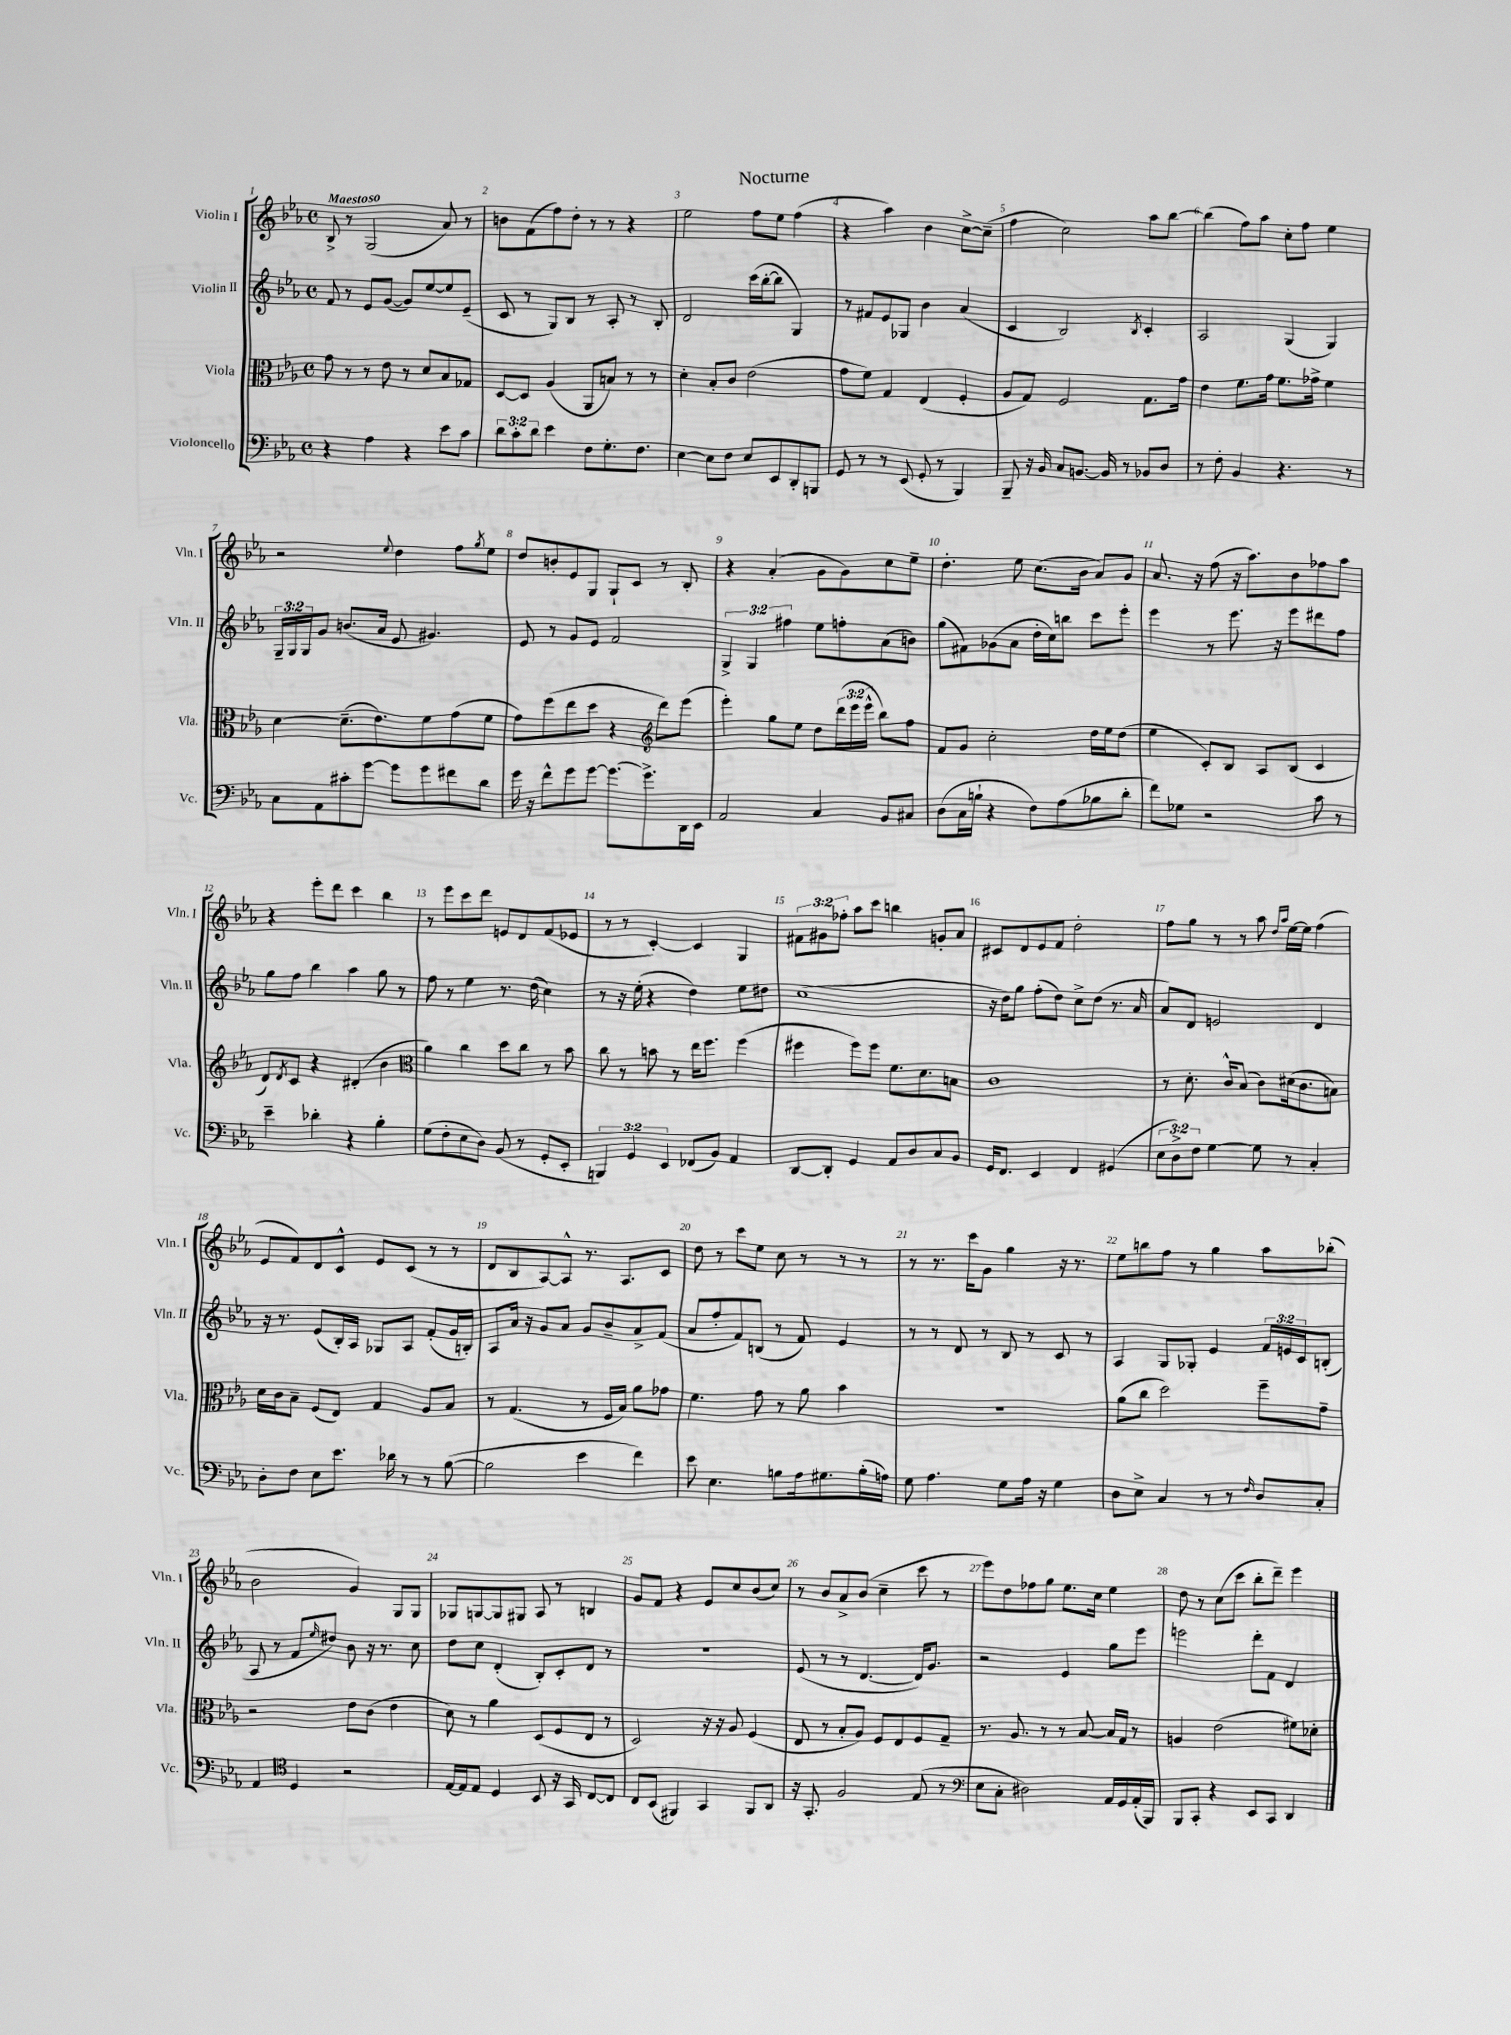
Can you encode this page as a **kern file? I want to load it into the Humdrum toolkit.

**kern	**kern	**kern	**kern
*staff4	*staff3	*staff2	*staff1
*clefF4	*clefC3	*clefG2	*clefG2
*k[b-e-a-]	*k[b-e-a-]	*k[b-e-a-]	*k[b-e-a-]
*M4/4	*M4/4	*M4/4	*M4/4
*met(c)	*met(c)	*met(c)	*met(c)
4r	8g	8f	8B-^
.	8r	8r	8r
4A-	8r	8e-	(2G
.	8e-	([8g	.
4r	8r	8g])	.
.	8d	[8ee-	.
8e-	8B-	8ee-]	8a-)
8c	8G-	(8e-~	8r
=	=	=	=
12d	[8D	8c	8b
12c'	.	.	.
.	8D]	8r	(8f
12d	.	.	.
4e-	(4A-	8G)	8ff)
.	.	8B-	8dd'
8F	8AA-	8r	8r
8.G'	8B)	8A-'	8r
.	8r	8r	4r
8.F	.	.	.
.	8r	8B-'	.
=	=	=	=
[4E-	4d'	2d	2ee-
8E-]	8B-'	.	.
8F	8c	.	.
8E-	(2e-	(16ccc	8ff
.	.	[16bb-'	.
8EE-	.	8bb-]	8ee-
8DD'	.	4G)	(4ff
8BBB	.	.	.
=	=	=	=
8GG	8g	8r	4r
8r	8f)	8f#	.
8r	4G	8e-	4aa-)
(8EE-	.	8G-	.
8GG'	(4E-	4b-	4b-
8r	.	.	.
4BBB-)	4F'	(4a-	[8cc^
.	.	.	(8cc~]
=	=	=	=
8BBB-~	8A-	4c	4ff
16r	8G)	.	.
16BB-	.	.	.
8C	2F	2B-)	2cc)
[8.BB	.	.	.
16BB]	.	.	.
8r	.	.	.
.	.	8qB-	.
8BB-	8.G	4c'	8aa-
8D	.	.	[8bb-
.	16g	.	.
=	=	=	=
8r	4e-	2A-	(4bb-]
8F'	.	.	.
4BB-	8.f	.	8ff)
.	.	.	8aa-
.	16g	.	.
4.r	8.f	(4G	8cc'
.	.	.	8ff
.	16g-^	.	.
.	4f	4G)	4ee-
8r	.	.	.
=	=	=	=
8C	[4d	24G~	2r
.	.	24G	.
.	.	24G	.
8AA-	.	8g	.
8c#'	(8.d~]	(8.b	.
[8g	.	.	.
.	8.e-)	16a-	.
.	.	.	8qqee-
8g]	.	8e-	4dd
8g	8f	4.g#)	.
8f#	(8g	.	8ff
.	.	.	8qgg
8d	8f	.	8ee-
=	=	=	=
16g	8g)	8e-	8dd
16r	.	.	.
8f^^	(8ff	8r	8b'
8g	8ee-	8g	8e-
[8g	8dd	8e-	8G
8.g_	4r	2f	8G`
.	.	.	8c
8.g^]	.	.	.
*	*clefG2	*	*
.	8ddd)	.	8r
16DD	(8eee-	.	8B-'
16EE-	.	.	.
=	=	=	=
2AA-	4eee-')	6G^	4r
.	.	6G	.
.	8gg	.	(4a-'
.	.	6ff#	.
.	8ee-	.	.
4C	8dd	8ee-	8g
.	(24ddd	8ff'	8g)
.	24eee-	.	.
.	24eee-^^	.	.
8BB-	8bb-)	(8a-	8cc
8C#	8ff	8b)	8ee-~
=	=	=	=
(8D	8f	(8gg	4.dd'
16C	8g	8f#)	.
16B`	.	.	.
4r	2cc'	(8g-	.
.	.	8a-	8ee-
8F)	.	16dd'	(8.cc
.	.	16cc)	.
(8A-	.	8bb	.
.	.	.	16b-
8B-	16dd	8ccc	8a-)
.	16ee-	.	.
8d'	(8dd	8eee-'	8g
=	=	=	=
8f)	4ee-	4eee-	8.a-
8G-	.	.	.
.	.	.	16r
2r	8c')	8r	(8ff
.	8B-	8.eee-	16r
.	.	.	8.aa-)
.	8A-	.	.
.	.	16r	.
.	(8B-	8eee-	8b-
8c	4c	8ddd#	8ff-
8r	.	8ff	8aa-
=	=	=	=
4e-~	8d)	8gg	4r
.	8qd	.	.
.	8c	8ff	.
4d-'	4r	4bb-	8eee-'
.	.	.	8ddd
4r	(4d#'	4aa-	4ccc
4B-'	4b-	8gg	4bb-
.	.	8r	.
=	=	=	=
*	*clefC3	*	*
(8G	4a-)	8ff	8r
8F'	.	8r	8eee-
8E-	4cc	4ee-	8ccc
8D)	.	.	8ddd
(8BB-	8dd	8.r	8e
8r	8cc	.	8d
.	.	(16dd	.
8GG'	8r	4cc)	(8f
8EE-'	8b-	.	8e-
=	=	=	=
6BBB)	8cc	8r	8r
.	8r	16r	8r
6GG	.	.	.
.	.	(16ee-'	.
.	8b	4r	[4c')
6EE-	.	.	.
.	8r	.	.
(8FF-	16ee-	4dd)	4c]
.	8.ff	.	.
8BB-)	.	.	.
4AA-	(4ff	8ee-	4G
.	.	8dd#	.
=	=	=	=
[8DD	4ff#	(1cc	12f#
.	.	.	12g#
8DD']	.	.	.
.	.	.	12ff-'
4GG	8ff#)	.	8aa-
.	8ff#	.	8ccc
8AA-	8.f	.	4bb
8D	.	.	.
.	8.d	.	.
8C	.	.	8g'
8BB-	8B	.	8a-
=	=	=	=
16GG	1c	16r	8c#
8.FF	.	16dd)	.
.	.	8gg	8d
4EE-	.	(8ff'	8e-
.	.	8dd)	8f
4FF	.	8cc^	2dd'
.	.	(8dd	.
(4GG#	.	8.r	.
.	.	16a-	.
=	=	=	=
12E-	8r	8a-)	8ff
12D^)	.	.	.
.	8.d'	8d	8gg
12F	.	.	.
[4G	.	2e	8r
.	16c^^	.	.
.	(8B-	.	8r
8G]	8c)	.	8aa-
.	.	.	16qqdd
.	.	.	16qqaa-
8r	(16d#	.	[16ee-
.	8.c	.	16ee-]
4C'	.	4d	(4ff
.	8B)	.	.
=	=	=	=
8D'	16d	16r	8e-
.	16c	8.r	.
8F	8B-~	.	8f)
8E-	(8F	(8e-	8d
8.e-	8E-)	16B-')	8c^^
.	.	16A-	.
.	4G	8G-	8e-
16d-	.	.	.
8r	.	8A-	(8c
8r	8A-	(8f'	8r
([8B-	8B-	16g	8r
.	.	16B')	.
=	=	=	=
2B-]	8r	8A-	8d
.	(4.G	16a-	8B-
.	.	16r	.
.	.	8g	[8A-)
.	.	8a-	8A-^^]
4e-	8r	8g	8.r
.	16F	8b-~	.
.	16B-)	.	8.A-
4f)	8a-	8a-^	.
.	8g-	(8f	8c
=	=	=	=
8e-	4.f	8a-	8dd
4.E-	.	8ff'	8r
.	.	8f)	8ccc
.	8g	(8B	8ee-
8B	8r	8r	8cc
16A-	8a-	8f)	8r
8.G#	.	.	.
.	4b-	4e-	8r
(16B'	.	.	8r
16A)	.	.	.
=	=	=	=
8G	1r	8r	8r
4.A-	.	8r	8.r
.	.	8d	.
.	.	.	16ccc
.	.	8r	8g
8G	.	8B-	4gg
16A-	.	8r	.
16r	.	.	.
4G	.	8c	16r
.	.	.	8.r
.	.	8r	.
=	=	=	=
8D	(8a-	4A-	8ee-
8E-^	8cc	.	8bb
4C	2dd)	8G	8ff
.	.	8G-'	8r
8r	.	4e-	4gg
8r	.	.	.
16qqF	.	.	.
8D	8ff~	24f	8aa-
.	.	24e	.
.	.	24c	.
8C'	8g~	(8B'	(8bb-'
=	=	=	=
4AA-	2r	8A-	2b-
.	.	8r	.
*clefC4	*	*	*
4D	.	8f	.
.	.	16qqee-	.
.	.	8dd#)	.
2r	8e-	8b-	4g)
.	(8c	16r	.
.	.	8.r	.
.	4e-	.	8G
.	.	8cc	8G
=	=	=	=
[16E-	8d)	8dd	8G-
16E-]	.	.	.
8E-	8r	8cc	[8G
4D	4a-	(4d'	8G]
.	.	.	8G#
8BB-	(8D	8B-')	8A-
16r	8F	8c'	8r
16GG	.	.	.
[8C	8E-	8d	4B
8C]	8r	8r	.
=	=	=	=
8C	2D)	1r	8g
(8BB-	.	.	8f
4FF#)	.	.	4r
4GG	16r	.	8e-
.	16r	.	.
.	8A-	.	8cc
8FF#	(4F	.	(8b-
8AA-	.	.	8cc)
=	=	=	=
16r	8E-	(8e-	8r
8.GG'	.	.	.
.	8r	8r	8b-
2F	8B-'	8r	8a-^
.	8A-)	[4.d	(8b-
.	8F	.	4cc~
.	8E-	.	.
(8E-	8F	16d])	8ccc
.	.	8.g	.
8r	8G~	.	8r
=	=	=	=
*clefF4	*	*	*
8E-	8.r	2r	8eee-)
8C'	.	.	8dd
.	8.A-	.	.
2D#)	.	.	8ff-
.	8r	.	8gg
.	8r	4e-	8.ee-
.	[8B-	.	.
.	.	.	16cc
16AA-	16B-]	8gg	4ee-
16GG	16G	.	.
(16AA-'	8r	8eee-	.
16BBB-)	.	.	.
=	=	=	=
8BBB-	4A	2eee	8dd
8CC'	.	.	8r
4r	(2e-	.	(8cc
.	.	.	8ccc
8EE-	.	8ddd'	8bb-'
8CC	.	8f	8ddd~)
4DD	8f#)	4d	4eee-
.	8d-'	.	.
==	==	==	==
*-	*-	*-	*-
